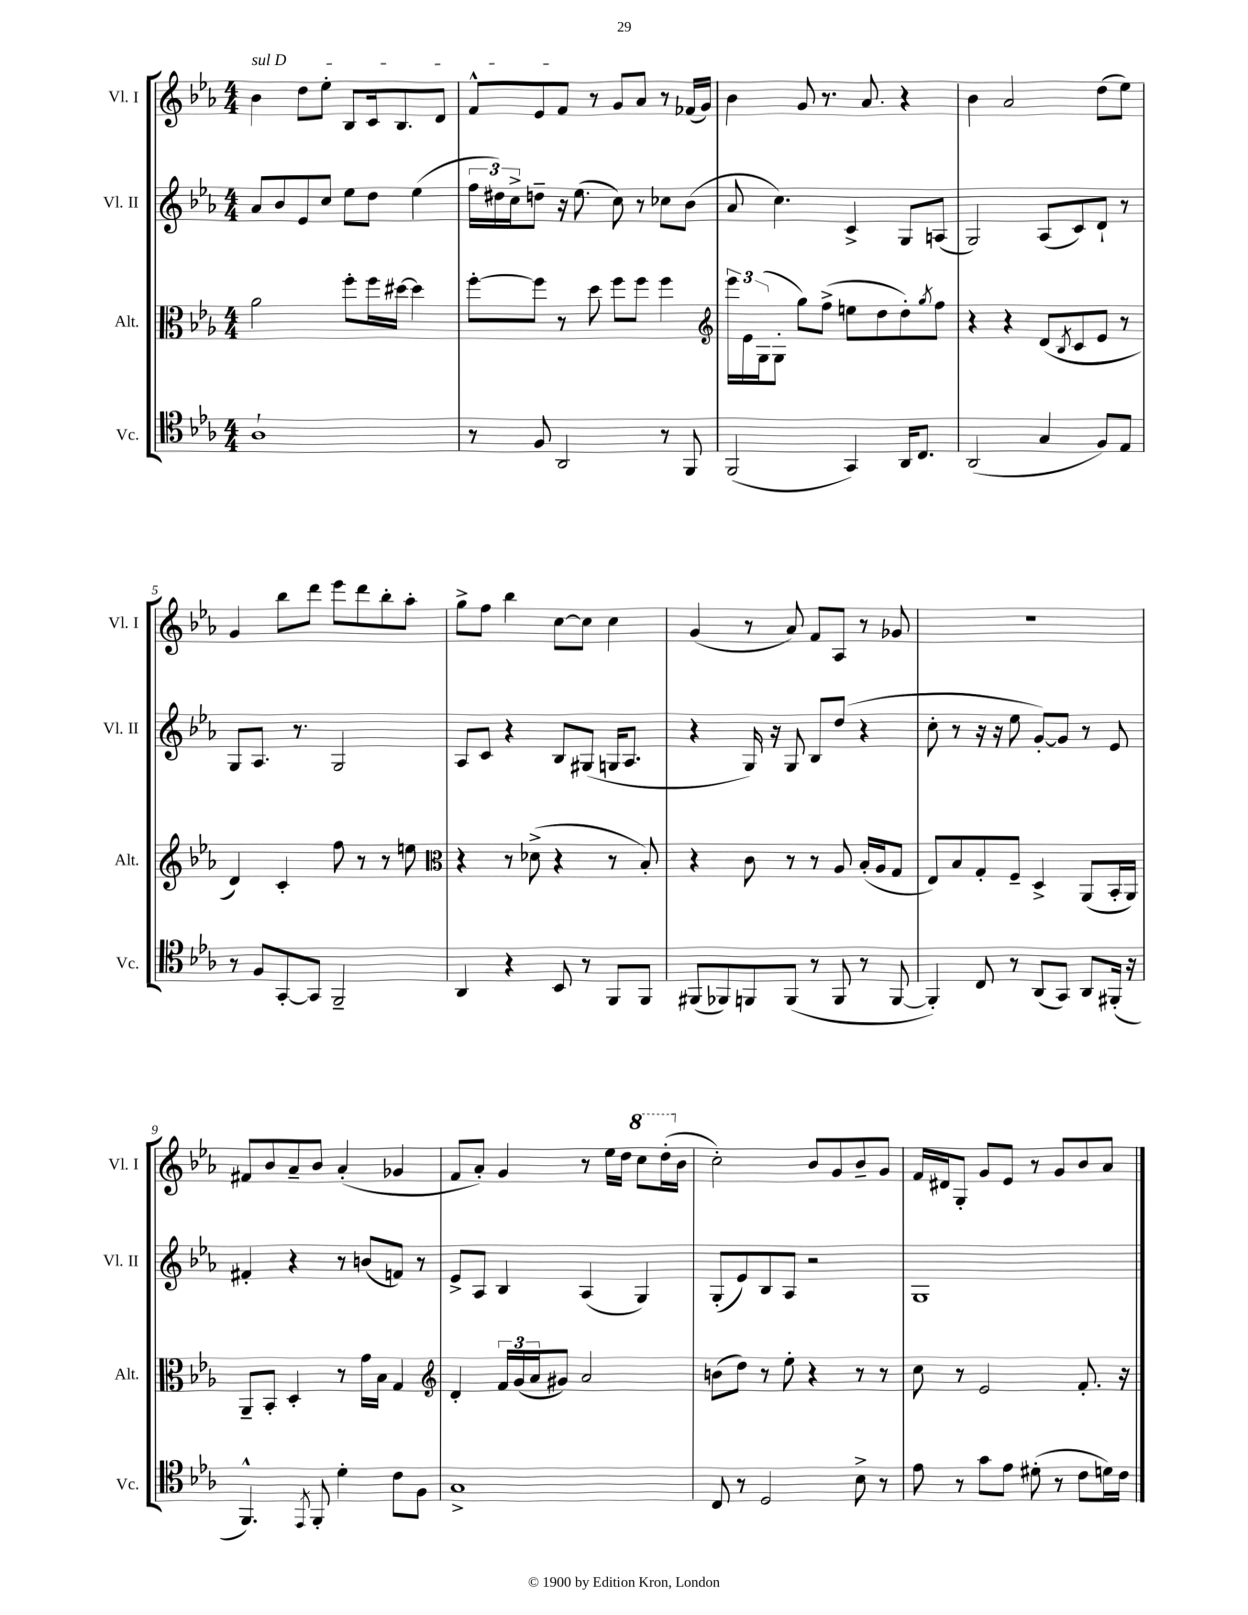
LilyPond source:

<<
\new StaffGroup <<
\new Staff = "s0" \with { instrumentName = "Vl. I" shortInstrumentName = "Vl. I" } {
    \clef treble \key ees \major \numericTimeSignature \time 4/4
    \once \override TextSpanner.bound-details.left.text = \markup { \italic "sul D" } bes'4\startTextSpan d''8 ees''8-. bes8 c'16 bes8. d'8 |
    f'8-^ ees'8 f'8\stopTextSpan r8 g'8 aes'8 r8 fes'16( g'16) |
    bes'4 g'8 r8. aes'8. r4 |
    bes'4 aes'2 d''8( ees''8) |
    g'4 bes''8 d'''8 ees'''8 d'''8 bes''8-. aes''8-. |
    g''8-> f''8 bes''4 c''8~ c''8 c''4 |
    g'4( r8 aes'8) f'8 aes8 r8 ges'8 |
    R1 |
    fis'8 bes'8 aes'8-- bes'8 aes'4-.( ges'4 |
    f'8 aes'8-.) g'4 r8 ees''16 d''16 \ottava #1 c'''8 d'''16-.( \ottava #0 bes'16 |
    c''2-.) bes'8 g'8 bes'8-- g'8 |
    f'16 dis'16 g8-. g'8 ees'8 r8 g'8 bes'8 aes'8 \bar "|." |
}
\new Staff = "s1" \with { instrumentName = "Vl. II" shortInstrumentName = "Vl. II" } {
    \clef treble \key ees \major \numericTimeSignature \time 4/4
    aes'8 bes'8 ees'8 c''8 ees''8 d''8 ees''4( |
    \tuplet 3/2 { f''16 dis''16) c''16-> } d''8-- r16 ees''8.( c''8) r8 ces''8 bes'8( |
    aes'8 c''4.) c'4-> g8 a8( |
    g2) aes8( c'8) d'8-! r8 |
    g8 aes8. r8. g2 |
    aes8 c'8 r4 bes8 gis8( g16 aes8. |
    r4 g16) r16 g8 bes8 d''8( r4 |
    c''8-. r8 r16 r16 ees''8 g'8~-.) g'8 r8 ees'8 |
    fis'4-. r4 r8 b'8( f'8) r8 |
    ees'8-> aes8 bes4 aes4( g4) |
    g8-.( ees'8) bes8 aes8 r2 |
    g1 \bar "|." |
}
\new Staff = "s2" \with { instrumentName = "Alt." shortInstrumentName = "Alt." } {
    \clef alto \key ees \major \numericTimeSignature \time 4/4
    aes'2 f''8-. f''16 dis''16~ dis''4 |
    f''8~-. f''8 r8 d''8 f''8 f''8 f''4 |
    \clef treble \tuplet 3/2 { ees'''16 ees'16 g16( } g8-. g''8) f''8->( e''8 d''8 d''8-.) \acciaccatura { g''8 } f''8 |
    r4 r4 d'8( \acciaccatura { bes8 } c'8 ees'8 r8 |
    d'4) c'4-. f''8 r8 r8 e''8 |
    \clef alto r4 r8 des'8->( r4 r8 bes8-.) |
    r4 c'8 r8 r8 aes8 bes16-.( aes16 g8 |
    ees8) bes8 g8-. f8-- d4-> aes,8( bes,16-. aes,16) |
    aes,8-- bes,8-. d4-. r8 g'16 bes16 g4 |
    \clef treble d'4-. \tuplet 3/2 { f'16 g'16( aes'16 } gis'8) aes'2 |
    b'8( d''8) r8 ees''8-. r4 r8 r8 |
    c''8 r8 ees'2 f'8.-. r16 \bar "|." |
}
\new Staff = "s3" \with { instrumentName = "Vc." shortInstrumentName = "Vc." } {
    \clef tenor \key ees \major \numericTimeSignature \time 4/4
    aes1-! |
    r8 f8 aes,2 r8 f,8 |
    f,2( g,4) aes,16 c8. |
    aes,2( g4 f8) ees8 |
    r8 f8 g,8~-. g,8 f,2-- |
    aes,4 r4 bes,8 r8 f,8 f,8 |
    fis,8( fes,8) f,8 f,8( r8 f,8 r8 f,8~ |
    f,4-.) c8 r8 aes,8( g,8) aes,8 fis,16-.( r16 |
    f,4.-^) \acciaccatura { ees,8 } f,8-. d'4-. c'8 f8 |
    g1-> |
    c8 r8 d2 bes8-> r8 |
    ees'8 r8 g'8 ees'8 dis'8-.( r8 c'8 d'16) c'16 \bar "|." |
}
>>
>>
